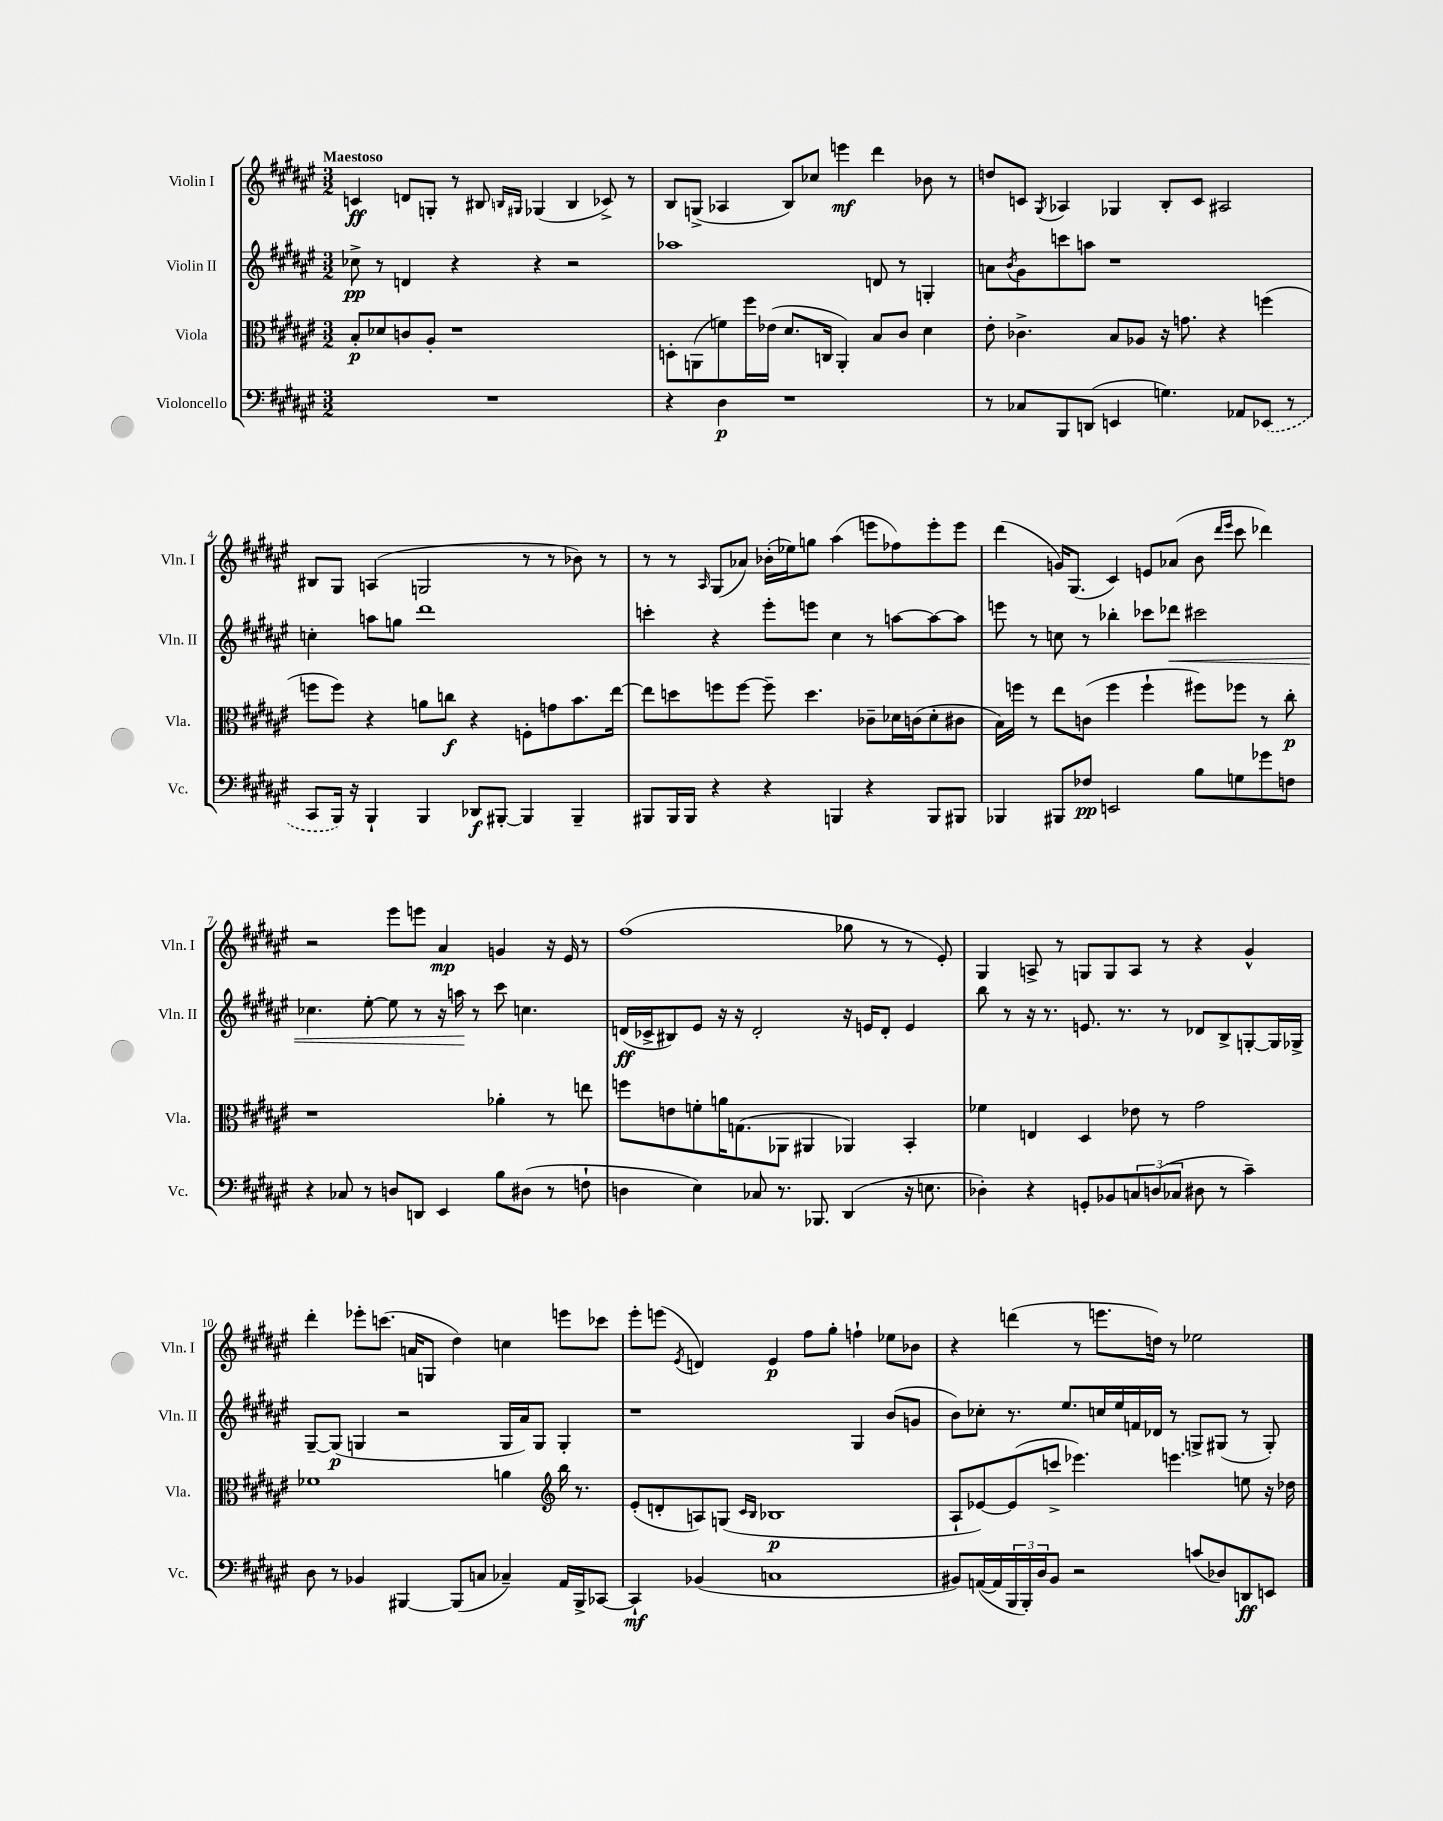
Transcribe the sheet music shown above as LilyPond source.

<<
\new StaffGroup <<
\new Staff = "s0" \with { instrumentName = "Violin I" shortInstrumentName = "Vln. I" } {
    \clef treble \key fis \major \numericTimeSignature \time 3/2 \tempo "Maestoso"
    c'4\ff d'8 g8-. r8 bis8 \grace { b16 gis16 } ges4( b4 ces'8->) r8 |
    b8 g8->( aes4 b8) ces''8 e'''4\mf dis'''4 bes'8 r8 |
    d''8 c'8 \acciaccatura { gis8 } aes4 ges4 b8-. c'8 ais2 |
    bis8 gis8 a4( g2 r8 r8 bes'8) r8 |
    r8 r8 \grace { ais16 } gis8( aes'8) bes'16-.( ees''16) g''8 ais''4( e'''8 fes''8) e'''8-. e'''8 |
    dis'''4( g'16) gis8.( cis'4) e'8 aes'8( b'8 \grace { dis'''16 eis'''16 } cis'''8 des'''4) |
    r2 eis'''8 e'''8 ais'4\mp g'4 r16 eis'16 r8 |
    fis''1( ges''8 r8 r8 eis'8-.) |
    gis4 a8-> r8 g8 g8 a8 r8 r4 gis'4-^ |
    dis'''4-. ees'''8-. c'''8.( a'16 g8 dis''4) c''4 e'''8 ces'''8 |
    eis'''8-. e'''8( \acciaccatura { eis'8 } d'4) eis'4\p fis''8 gis''8-. f''4-! ees''8 bes'8 |
    r4 d'''4( r8 e'''8. d''16) r8 ees''2 \bar "|." |
}
\new Staff = "s1" \with { instrumentName = "Violin II" shortInstrumentName = "Vln. II" } {
    \clef treble \key fis \major \numericTimeSignature \time 3/2
    ces''8->\pp r8 d'4 r4 r4 r2 |
    aes''1 d'8 r8 g4-. |
    a'8 \acciaccatura { b'8 } gis'8 c'''8 a''8 r1 |
    c''4-. a''8 g''8 dis'''1 |
    c'''4-. r4 eis'''8-. e'''8 cis''4 r8 a''8~ a''8~ a''8 |
    e'''8 r8 c''8 r8 bes''4-. ces'''8 des'''8\< cis'''2 |
    ces''4. eis''8~-. eis''8 r8 r16 a''16\! r8 cis'''8 c''4. |
    d'16\ff( ces'16-> bis8) eis'8 r16 r16 d'2-. r16 e'16 d'8-. e'4 |
    b''8 r8 r16 r8. e'8. r8. r8 des'8 b8-> g8~-. g16 ges16-> |
    gis8~-- gis8\p( g4 r2 g16 ais'16) g8 g4-. |
    r1 gis4 b'8( g'8 |
    b'8) ces''8-. r8. eis''8. c''16 eis''16 f'16 des'16 r8 g8-> gis8( r8 gis8-.) \bar "|." |
}
\new Staff = "s2" \with { instrumentName = "Viola" shortInstrumentName = "Vla." } {
    \clef alto \key fis \major \numericTimeSignature \time 3/2
    b8-.\p des'8 c'8 ais8-. r1 |
    d8-. a,8( f'8) fis''16 ees'16( dis'8. c16 a,4-.) b8 cis'8 dis'4 |
    eis'8-. ces'4.-> b8 aes8 r16 g'8. r4 f''4( |
    f''8 f''8) r4 a'8 c''8\f r4 f8-. g'8 b'8. eis''16~ |
    eis''8 d''8 f''8 f''8~ f''8-- d''4. ces'8-- des'16 c'16( des'8-. cis'8 |
    b16) f''16 r8 eis''8 c'8( f''4 f''4-! fis''8) fes''8 r8 cis''8-.\p |
    r1 aes'4-. r8 e''8 |
    f''8 e'8 f'8-. a'16 g8.( aes,8 ais,4 aes,4) b,4-. |
    fes'4 e4 dis4 ees'8 r8 gis'2 |
    fes'1 a'4 \clef treble b''16 r8. |
    eis'8-.( d'8-. a8) g8( \grace { cis'16 b16 } bes1\p |
    ais8-! ees'8~) ees'8( c'''8-> ees'''4.) e'''4. e''8 r16 des''16 \bar "|." |
}
\new Staff = "s3" \with { instrumentName = "Violoncello" shortInstrumentName = "Vc." } {
    \clef bass \key fis \major \numericTimeSignature \time 3/2
    R1. |
    r4 dis4\p r1 |
    r8 ces8 b,,8 d,8( e,4 g4.) aes,8 \once \slurDashed ees,8( r8 |
    cis,8 b,,16) r16 b,,4-! b,,4 des,8\f bis,,8~-. bis,,4 bis,,4-- |
    bis,,8 bis,,16 bis,,16 r4 r4 b,,4 r4 b,,8 bis,,8 |
    bes,,4 bis,,8 fes8\pp e,2 b8 g8 ges'8 f8 |
    r4 ces8 r8 d8 d,8 eis,4 b8 dis8( r8 f8-! |
    d4 eis4) ces8 r8. bes,,8. dis,4( r16 e8. |
    des4-.) r4 g,8-. bes,8 \tuplet 3/2 { c8 d8( ces8 } dis8 r8 cis'4--) |
    dis8 r8 bes,4 bis,,4~ bis,,8( c8 ces4--) ais,16 bis,,16-> ces,8~ |
    ces,4-!\mf bes,4( c1 |
    bis,8) a,16~( a,16 \tuplet 3/2 { b,,16 b,,16-.) dis16 } bis,8 r2 c'8( des8) d,8\ff e,8 \bar "|." |
}
>>
>>
